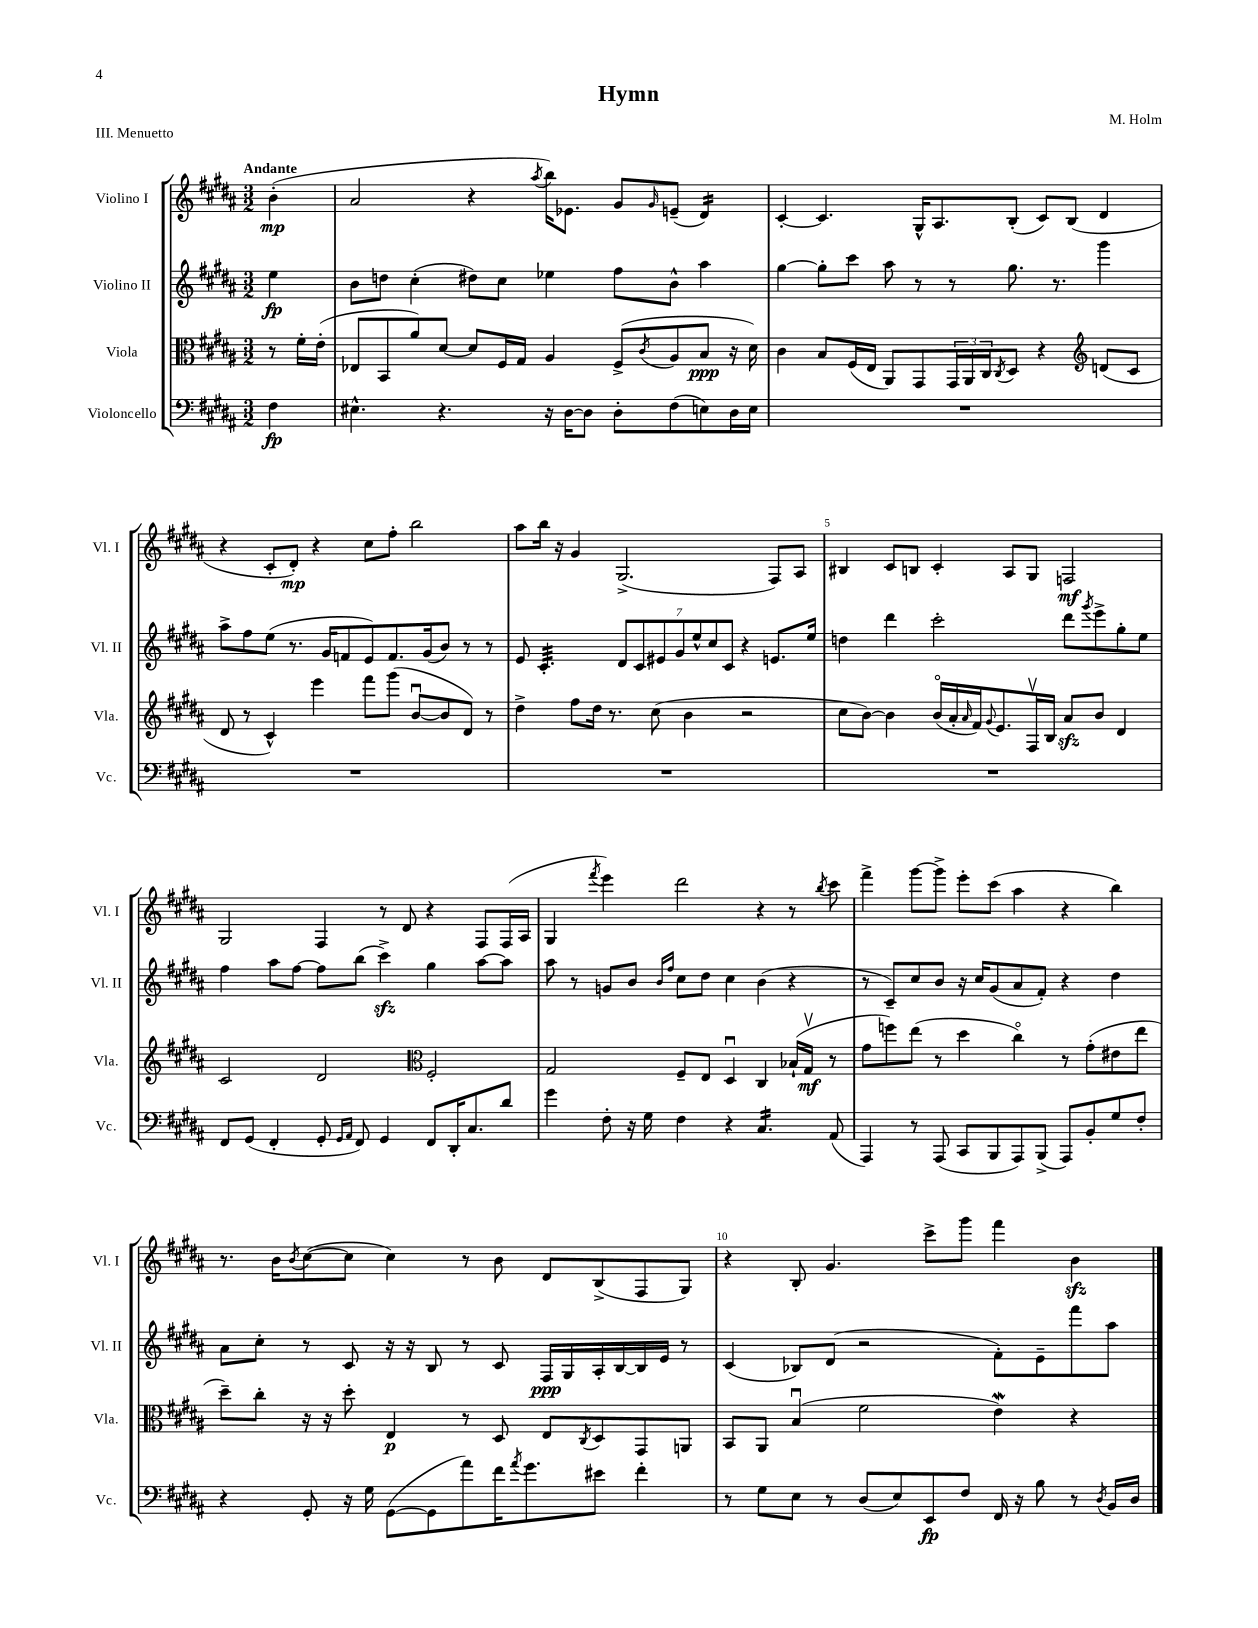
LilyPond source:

\header { title = "Hymn" composer = "M. Holm" piece = "III. Menuetto" }
<<
\new StaffGroup <<
\new Staff = "s0" \with { instrumentName = "Violino I" shortInstrumentName = "Vl. I" } {
    \clef treble \key b \major \numericTimeSignature \time 3/2 \partial 4 \tempo "Andante"
    b'4-.\mp( |
    ais'2 r4 \acciaccatura { ais''8 } b''16) ees'8. gis'8 \grace { gis'16 } e'8--( dis'4:16) |
    cis'4~-. cis'4. gis16-^ ais8. b8-.( cis'8) b8( dis'4 |
    r4 cis'8-. dis'8-.\mp) r4 cis''8 fis''8-. b''2 |
    ais''8 b''16 r16 gis'4 gis2.->( fis8) ais8 |
    bis4 cis'8 b8 cis'4-. ais8 gis8 f2\mf |
    gis2 fis4 r8 dis'8 r4 fis8 fis16( ais16 |
    gis4 \acciaccatura { fis'''8 } e'''4) dis'''2 r4 r8 \acciaccatura { b''8 } cis'''8 |
    fis'''4-> gis'''8~ gis'''8-> e'''8-. cis'''8( ais''4 r4 b''4) |
    r8. b'16 \acciaccatura { b'8 } cis''8~( cis''8 cis''4) r8 b'8 dis'8 b8->( fis8 gis8) |
    r4 b8-. gis'4. cis'''8-> gis'''8 fis'''4 b'4\sfz \bar "|." |
}
\new Staff = "s1" \with { instrumentName = "Violino II" shortInstrumentName = "Vl. II" } {
    \clef treble \key b \major \numericTimeSignature \time 3/2 \partial 4
    e''4\fp |
    b'8 d''8 cis''4-.( dis''8) cis''8 ees''4 fis''8 b'8-^ ais''4 |
    gis''4~ gis''8-. cis'''8 ais''8 r8 r8 gis''8. r8. gis'''4 |
    ais''8-> fis''8 e''8( r8. gis'16 f'8 e'8) f'8. gis'16( b'8) r8 r8 |
    e'8 cis'4.:32-. \tuplet 7/4 { dis'8 cis'8 eis'8 gis'8 e''8-^ cis''8 cis'8 } r4 e'8. e''16 |
    d''4 dis'''4 cis'''2-. dis'''8 \acciaccatura { gis'''8 } e'''8-> gis''8-. e''8 |
    fis''4 ais''8 fis''8~ fis''8 b''8( cis'''4->\sfz) gis''4 ais''8~ ais''8 |
    ais''8 r8 g'8 b'8 \grace { b'16 fis''16 } cis''8 dis''8 cis''4 b'4( r4 |
    r8 cis'8--) cis''8 b'8 r16 cis''16 gis'8( ais'8 fis'8-.) r4 dis''4 |
    ais'8 cis''8-. r8 cis'8 r16 r16 b8 r8 cis'8 fis16\ppp gis16 ais16-. b16~ b16 e'16 r8 |
    cis'4( bes8) dis'8( r2 fis'8-.) e'8-- fis'''8 ais''8 \bar "|." |
}
\new Staff = "s2" \with { instrumentName = "Viola" shortInstrumentName = "Vla." } {
    \clef alto \key b \major \numericTimeSignature \time 3/2 \partial 4
    r8 fis'16-. e'16-.( |
    ees8 b,8 ais'8) dis'8~ dis'8 fis16 gis16 ais4 fis8->( \acciaccatura { cis'8 } ais8 b8\ppp r16 dis'16) |
    cis'4 b8 fis16( e16 ais,8) gis,8 \tuplet 3/2 { gis,16 ais,16 cis16 } \acciaccatura { cis8 } dis8 r4 \clef treble d'8( cis'8 |
    dis'8 r8 cis'4-^) e'''4 fis'''8 gis'''8( b'8~\downbow b'8 dis'8) r8 |
    dis''4-> fis''8 dis''16 r8. cis''8( b'4 r2 |
    cis''8 b'8~) b'4 b'16\flageolet( ais'16-. \grace { ais'16 } fis'16) \appoggiatura { gis'8 } e'8. fis16\upbow b16 ais'8\sfz b'8 dis'4 |
    cis'2 dis'2 \clef alto fis2-. |
    gis2 fis8-- e8 dis4\downbow cis4 bes16-!( gis16\upbow\mf r8 |
    gis'8 f''8) e''8( r8 dis''4 cis''4\flageolet) r8 gis'8-.( eis'8 e''8 |
    dis''8--) cis''8-. r16 r16 dis''8-. e4\p r8 dis8 e8 \acciaccatura { cis8 } dis8 gis,8 a,8 |
    b,8 ais,8 b4\downbow( fis'2 e'4\mordent) r4 \bar "|." |
}
\new Staff = "s3" \with { instrumentName = "Violoncello" shortInstrumentName = "Vc." } {
    \clef bass \key b \major \numericTimeSignature \time 3/2 \partial 4
    fis4\fp |
    eis4.-^ r4. r16 dis16~ dis8 dis8-. fis8( e8) dis16 e16 |
    R1. |
    R1. |
    R1. |
    R1. |
    fis,8 gis,8( fis,4-. gis,8-. \grace { gis,16 ais,16 } fis,8) gis,4 fis,8 dis,16-. cis8. dis'8 |
    gis'4 fis8-. r16 gis16 fis4 r4 cis4.:16 ais,8( |
    ais,,4) r8 ais,,8( cis,8 b,,8 ais,,8) b,,8->( ais,,8) b,8-. gis8 fis8-. |
    r4 gis,8-. r16 gis16 gis,8~( gis,8 ais'8) fis'16 \acciaccatura { ais'8 } gis'8. eis'8 fis'4-. |
    r8 gis8 e8 r8 dis8( e8) e,8\fp fis8 fis,16 r16 b8 r8 \acciaccatura { dis8 } b,16 dis16 \bar "|." |
}
>>
>>
\layout { \context { \Score \override BarNumber.break-visibility = ##(#f #t #t) barNumberVisibility = #(every-nth-bar-number-visible 5) } }
